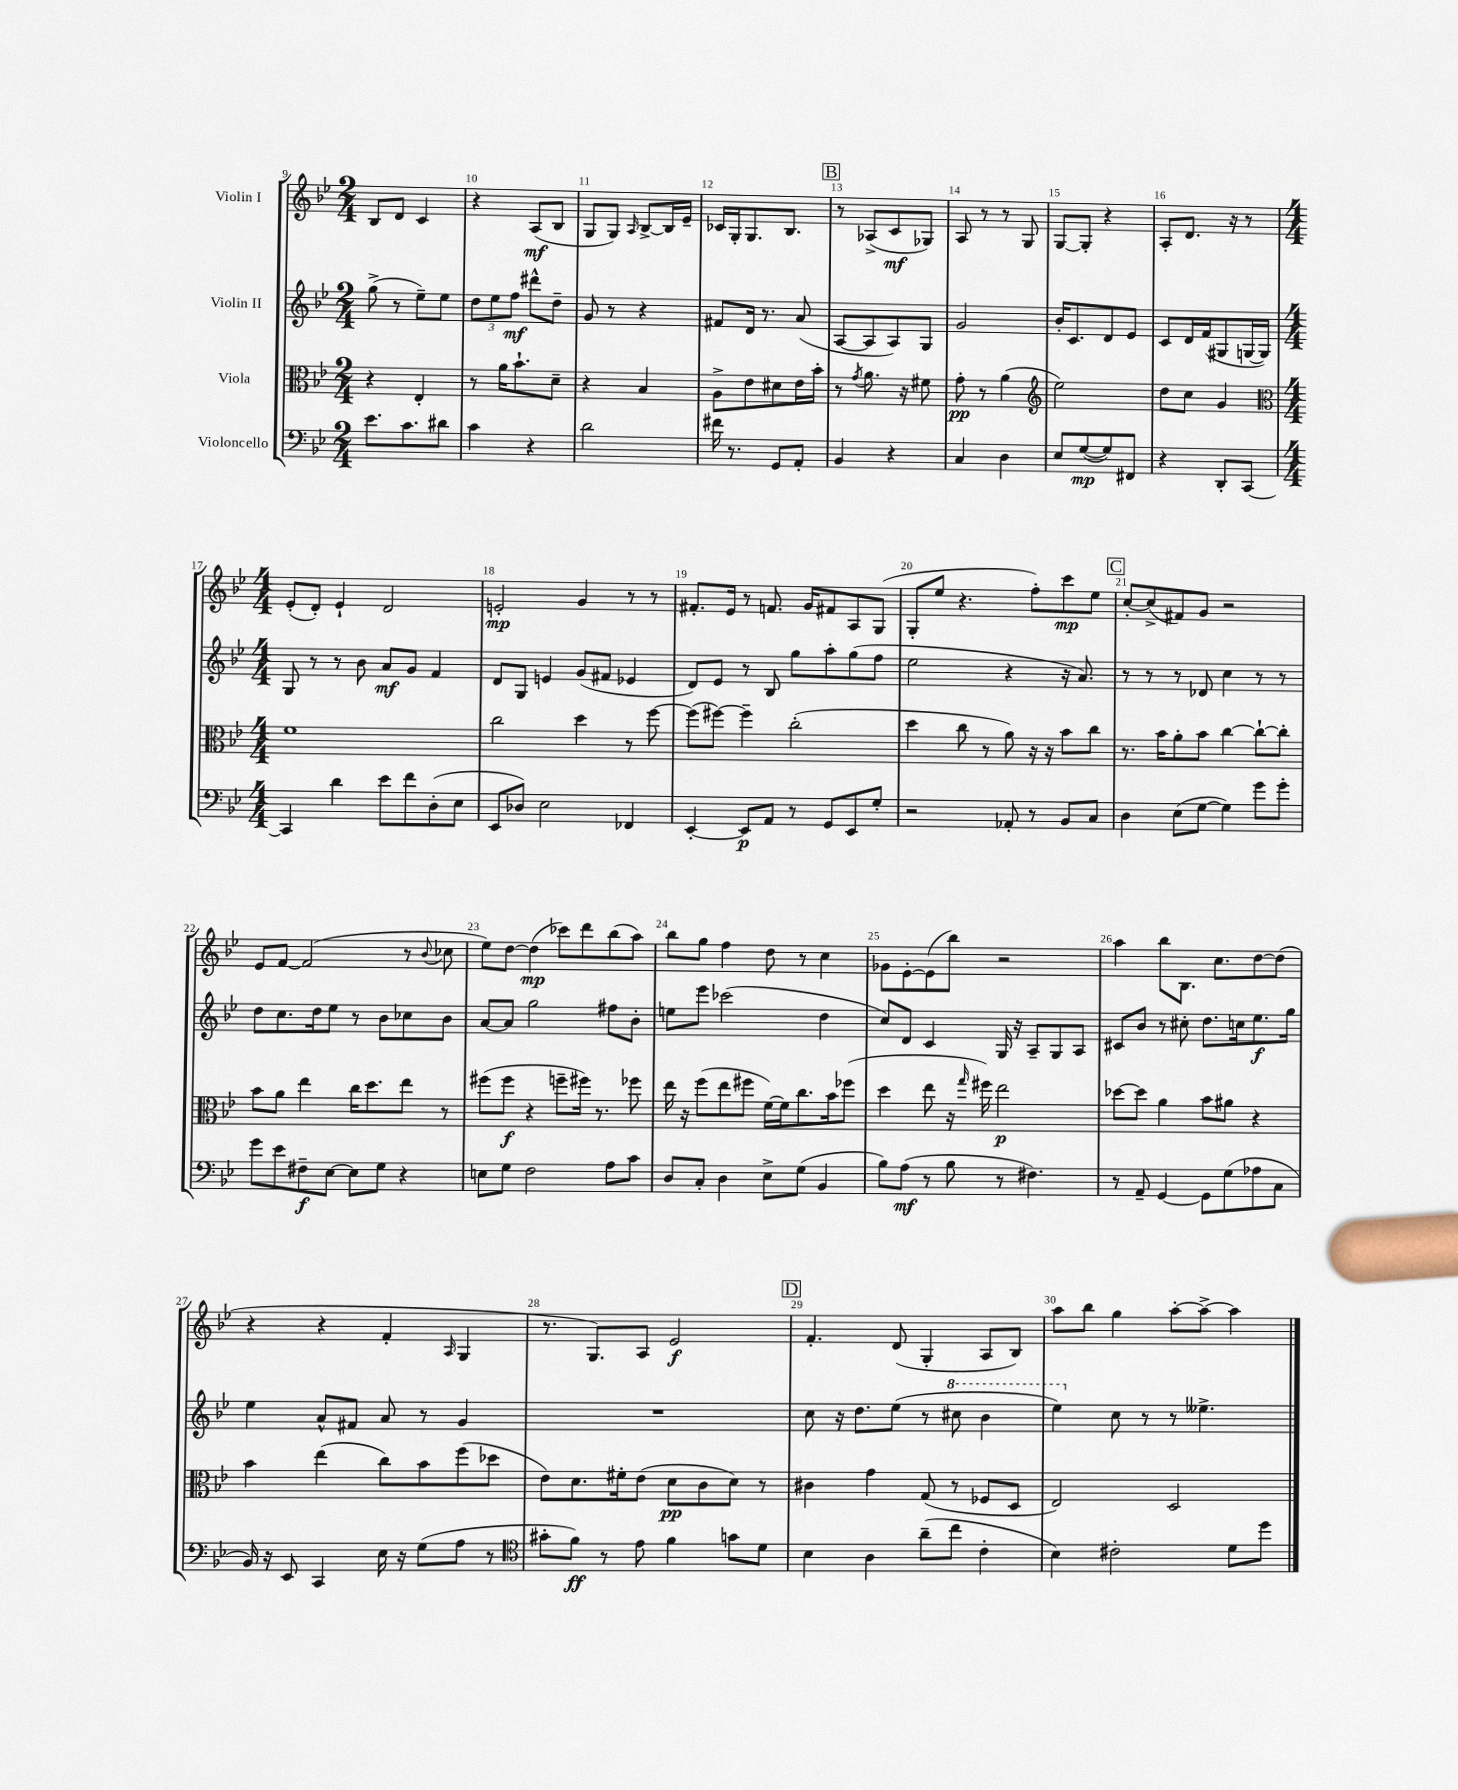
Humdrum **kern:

**kern	**dynam	**kern	**dynam	**kern	**dynam	**kern	**dynam
*part4	*part4	*part3	*part3	*part2	*part2	*part1	*part1
*staff4	*staff4	*staff3	*staff3	*staff2	*staff2	*staff1	*staff1
*I"Violoncello	*	*I"Viola	*	*I"Violin II	*	*I"Violin I	*
*clefF4	*	*clefC3	*	*clefG2	*	*clefG2	*
*k[b-e-]	*	*k[b-e-]	*	*k[b-e-]	*	*k[b-e-]	*
*M2/4	*	*M2/4	*	*M2/4	*	*M2/4	*
=9	=9	=9	=9	=9	=9	=9	=9
8.e-\L	.	4r	.	(8gg^\	.	8B-/L	.
.	.	.	.	8r	.	8d/J	.
8.c\	.	.	.	.	.	.	.
.	.	4E-'/	.	8ee-~\L)	.	4c/	.
8d#X\J	.	.	.	8ee-\J	.	.	.
=10	=10	=10	=10	=10	=10	=10	=10
4c\	.	8r	.	12dd\L	.	4r	.
.	.	.	.	12ee-\	.	.	.
.	.	16a\KL	.	.	.	.	.
.	.	.	.	12ff\J	mf	.	.
.	.	8.b-`\	.	.	.	.	.
4r	.	.	.	8ddd#X^^\L	.	(8A/L	mf
.	.	8d~\J	.	8dd~\J	.	8B-/J	.
=11	=11	=11	=11	=11	=11	=11	=11
2d\	.	4r	.	8g/	.	8G/L	.
.	.	.	.	8r	.	8G/J)	.
.	.	.	.	.	.	16qqA/	.
.	.	4B-/	.	4r	.	[8B-^/L	.
.	.	.	.	.	.	16B-/L]	.
.	.	.	.	.	.	16e-~/JJ	.
=12	=12	=12	=12	=12	=12	=12	=12
16f#X\	.	8A^\L	.	8f#X/L	.	16c-X/LL	.
8.r	.	.	.	.	.	16G'/J	.
.	.	8e-\	.	16d/Jk	.	8.G/	.
.	.	.	.	8.r	.	.	.
8GG/L	.	8d#X\	.	.	.	.	.
.	.	.	.	.	.	8.B-/J	.
8AA'/J	.	16e-\L	.	(8a/	.	.	.
.	.	16b-'\JJ	.	.	.	.	.
!!LO:REH:place=s1:t=B
=13	=13	=13	=13	=13	=13	=13	=13
4BB-/	.	8r	.	[8A/L	.	8r	.
.	.	8qg/	.	.	.	.	.
.	.	8.a\	.	8A/]	.	(8A-X^/L	.
4r	.	.	.	8A/)	.	8c/	mf
.	.	16r	.	.	.	.	.
.	.	8f#X\	.	8G/J	.	8G-X/J)	.
=14	=14	=14	=14	=14	=14	=14	=14
4C/	.	8g'\	pp	2g/	.	8A/	.
.	.	8r	.	.	.	8r	.
4D\	.	(4a\	.	.	.	8r	.
.	.	.	.	.	.	8G/	.
=15	=15	=15	=15	=15	=15	=15	=15
*	*	*clefG2	*	*	*	*	*
8E-/L	.	2ee-\)	.	16b-'/KL	.	[8G/L	.
.	.	.	.	8.c/	.	.	.
([8G/	mp	.	.	.	.	8G'/J]	.
8G/])	.	.	.	8d/	.	4r	.
8FF#X/J	.	.	.	8e-/J	.	.	.
=16	=16	=16	=16	=16	=16	=16	=16
4r	.	8dd\L	.	8c/L	.	8A'/L	.
.	.	8cc\J	.	16d/L	.	8.d/J	.
.	.	.	.	(16f/J	.	.	.
8DD'/L	.	4g/	.	8G#X/	.	.	.
.	.	.	.	.	.	16r	.
[8CC/J	.	.	.	[16Gn/L	.	8r	.
.	.	.	.	16G/JJ])	.	.	.
!!LO:LB:g=z
=17	=17	=17	=17	=17	=17	=17	=17
*	*	*clefC3	*	*	*	*	*
*M4/4	*	*M4/4	*	*M4/4	*	*M4/4	*
4CC/]	.	1f	.	8G/	.	(8e-'/L	.
.	.	.	.	8r	.	8d'/J)	.
4d\	.	.	.	8r	.	4e-`/	.
.	.	.	.	8b-\	.	.	.
8e-\L	.	.	.	8a/L	mf	2d/	.
8f\	.	.	.	8g/J	.	.	.
(8D'\	.	.	.	4f/	.	.	.
8E-\J	.	.	.	.	.	.	.
=18	=18	=18	=18	=18	=18	=18	=18
8EE-/L	.	2cc\	.	8d/L	.	2en'/	mp
8D-X/J)	.	.	.	8G/J	.	.	.
2E-\	.	.	.	4en/	.	.	.
.	.	4dd\	.	(8g/L	.	4g/	.
.	.	.	.	8f#X/J	.	.	.
4FF-X/	.	8r	.	4e-X/	.	8r	.
.	.	[8ff\	.	.	.	8r	.
=19	=19	=19	=19	=19	=19	=19	=19
[4EE-'/	.	(8ff\L]	.	8d/L)	.	8.f#X'/L	.
.	.	[8ff#X\J)	.	8e-/J	.	.	.
.	.	.	.	.	.	16e-/Jk	.
8EE-/L]	p	4ff#~\]	.	8r	.	8r	.
8AA/J	.	.	.	8B-/	.	8.fn/	.
8r	.	(2cc'\	.	8gg\L	.	.	.
.	.	.	.	.	.	16g/KL	.
8GG/L	.	.	.	8aa'\	.	8f#X/	.
8EE-/	.	.	.	(8gg\	.	8A/	.
8G'/J	.	.	.	8ff\J	.	(8G/J	.
=20	=20	=20	=20	=20	=20	=20	=20
2r	.	4dd\	.	2ee-\	.	8G'/L	.
.	.	.	.	.	.	8ee-/J	.
.	.	8cc\	.	.	.	4.r	.
.	.	8r	.	.	.	.	.
8AA-X'/	.	8a\)	.	4r	.	.	.
8r	.	16r	.	.	.	8ff'\L)	.
.	.	16r	.	.	.	.	.
8BB-/L	.	8b-\L	.	16r	.	8ccc\	mp
.	.	.	.	8.a/)	.	.	.
8C/J	.	8cc\J	.	.	.	8ee-\J	.
!!LO:REH:place=s1:t=C
=21	=21	=21	=21	=21	=21	=21	=21
4D\	.	8.r	.	8r	.	[8cc'/L	.
.	.	.	.	8r	.	(8cc^/]	.
.	.	16b-\KL	.	.	.	.	.
(8E-\L	.	8a'\	.	8r	.	8f#X/)	.
[8G\J	.	8b-\J	.	8d-X/	.	8g/J	.
4G\])	.	[4cc\	.	4cc\	.	2r	.
8g\L	.	8cc`\L_	.	8r	.	.	.
8g'\J	.	8cc'\J]	.	8r	.	.	.
!!LO:LB:g=z
=22	=22	=22	=22	=22	=22	=22	=22
8g\L	.	8b-\L	.	8dd\L	.	8e-/L	.
8e-\	.	8a\J	.	8.cc\	.	[8f/J	.
8F#X~\	f	4ee-\	.	.	.	(2f/]	.
.	.	.	.	16dd\k	.	.	.
[8E-\J	.	.	.	8ee-\J	.	.	.
8E-\L]	.	16cc\KL	.	8r	.	.	.
.	.	8.dd\	.	.	.	.	.
8G\J	.	.	.	8b-\L	.	.	.
4r	.	8ee-\J	.	8cc-X\	.	8r	.
.	.	.	.	.	.	8qqb-/	.
.	.	8r	.	8b-\J	.	8cc-X\	.
=23	=23	=23	=23	=23	=23	=23	=23
8En\L	.	(8ff#X\L	.	[8a/L	.	8ee-\L)	.
8G\J	.	8ff#\J	f	8a/J]	.	[8dd\J	.
2F\	.	4r	.	2gg\	.	(4dd\]	mp
.	.	8ffn~\L	.	.	.	8ccc-X\L)	.
.	.	16ff#X\Jk)	.	.	.	8ddd\	.
.	.	8.r	.	.	.	.	.
8A\L	.	.	.	8ff#X\L	.	(8bb-\	.
8c\J	.	8ff-X\	.	8b-'\J	.	8aa\J)	.
=24	=24	=24	=24	=24	=24	=24	=24
8D/L	.	16ee-\	.	8een\L	.	8bb-\L	.
.	.	16r	.	.	.	.	.
8C'/J	.	(8ff\L	.	8eee-\J	.	8gg\J	.
4D\	.	8ee-\	.	(2ccc-X\	.	4ff\	.
.	.	8ff#X\J	.	.	.	.	.
8E-^\L	.	[16f\LL)	.	.	.	8dd\	.
.	.	16f\J]	.	.	.	.	.
(8G\J	.	8.cc\	.	.	.	8r	.
4BB-/	.	.	.	4dd\	.	4cc\	.
.	.	16b-\k	.	.	.	.	.
.	.	(8ff-X\J	.	.	.	.	.
=25	=25	=25	=25	=25	=25	=25	=25
8B-\L)	.	4dd\	.	8cc/L)	.	8g-X\L	.
(8A\J	mf	.	.	8d/J	.	[8e-'\	.
8r	.	8ee-\	.	4c/	.	(8e-\]	.
8B-\	.	16r	.	.	.	8bb-\J)	.
.	.	16qqgg/	.	.	.	.	.
.	.	16ff#X\)	.	.	.	.	.
8r	.	2ee-\	p	16G/	.	2r	.
.	.	.	.	16r	.	.	.
4.F#X\)	.	.	.	8A~/L	.	.	.
.	.	.	.	8G/	.	.	.
.	.	.	.	8A/J	.	.	.
=26	=26	=26	=26	=26	=26	=26	=26
8r	.	[8dd-X\L	.	8c#X/L	.	4aa\	.
8AA~/	.	8dd-\J]	.	8b-/J	.	.	.
[4GG/	.	4a\	.	8r	.	8bb-\L	.
.	.	.	.	8cc#X'\	.	8.B-\J	.
8GG\L]	.	8b-\L	.	8.dd\L	.	.	.
.	.	.	.	.	.	8.cc\L	.
(8G\	.	8a#X\J	.	.	.	.	.
.	.	.	.	16ccn\k	.	.	.
8A-X\	.	4r	.	8.ee-\	f	[8dd\	.
8C\J	.	.	.	.	.	(8dd\J]	.
.	.	.	.	16gg\Jk	.	.	.
!!LO:LB:g=z
=27	=27	=27	=27	=27	=27	=27	=27
16BB-/)	.	4b-\	.	4ee-\	.	4r	.
16r	.	.	.	.	.	.	.
8EE-/	.	.	.	.	.	.	.
4CC/	.	(4ee-\	.	8a^^/L	.	4r	.
.	.	.	.	8f#X/J	.	.	.
16E-\	.	8cc\L)	.	8a/	.	4f'/	.
16r	.	.	.	.	.	.	.
(8G\L	.	8b-\	.	8r	.	.	.
.	.	.	.	.	.	16qqA/	.
8A\J	.	(8ff\	.	4g/	.	4G/	.
8r	.	8dd-X\J	.	.	.	.	.
=28	=28	=28	=28	=28	=28	=28	=28
*clefC4	*	*	*	*	*	*	*
8g#X'\L	.	8e-\L)	.	1r	.	8.r	.
8f\J)	ff	8.d\	.	.	.	.	.
.	.	.	.	.	.	8.G/L)	.
8r	.	.	.	.	.	.	.
.	.	16f#X'\k	.	.	.	.	.
8e-\	.	(8e-\J	.	.	.	8A/J	.
4f\	.	8d\L	pp	.	.	2e-/	f
.	.	8c\	.	.	.	.	.
8gn\L	.	8d\J)	.	.	.	.	.
8d\J	.	8r	.	.	.	.	.
!!LO:REH:place=s1:t=D
=29	=29	=29	=29	=29	=29	=29	=29
4B-\	.	4c#X\	.	8cc\	.	4.f'/	.
.	.	.	.	16r	.	.	.
.	.	.	.	8.dd\L	.	.	.
4A\	.	4g\	.	.	.	.	.
.	.	.	.	(8ee-\J	.	(8d/	.
(8a~\L	.	(8G/	.	8r	.	4G'/	.
*	*	*	*	*8va	*	*	*
8cc\J	.	8r	.	8ccc#X\	.	.	.
4c'\	.	8F-X/L	.	4bb-\	.	8A/L	.
.	.	8D/J	.	.	.	8B-/J)	.
=30	=30	=30	=30	=30	=30	=30	=30
4B-\)	.	2E-/)	.	4eee-\)	.	8aa\L	.
.	.	.	.	.	.	8bb-\J	.
*	*	*	*	*X8va	*	*	*
2c#X'\	.	.	.	8cc\	.	4gg\	.
.	.	.	.	8r	.	.	.
.	.	2D/	.	8r	.	[8aa'\L	.
.	.	.	.	4.ee--X^\	.	8aa^\J_	.
8d\L	.	.	.	.	.	4aa\]	.
8dd\J	.	.	.	.	.	.	.
==	==	==	==	==	==	==	==
*-	*-	*-	*-	*-	*-	*-	*-
